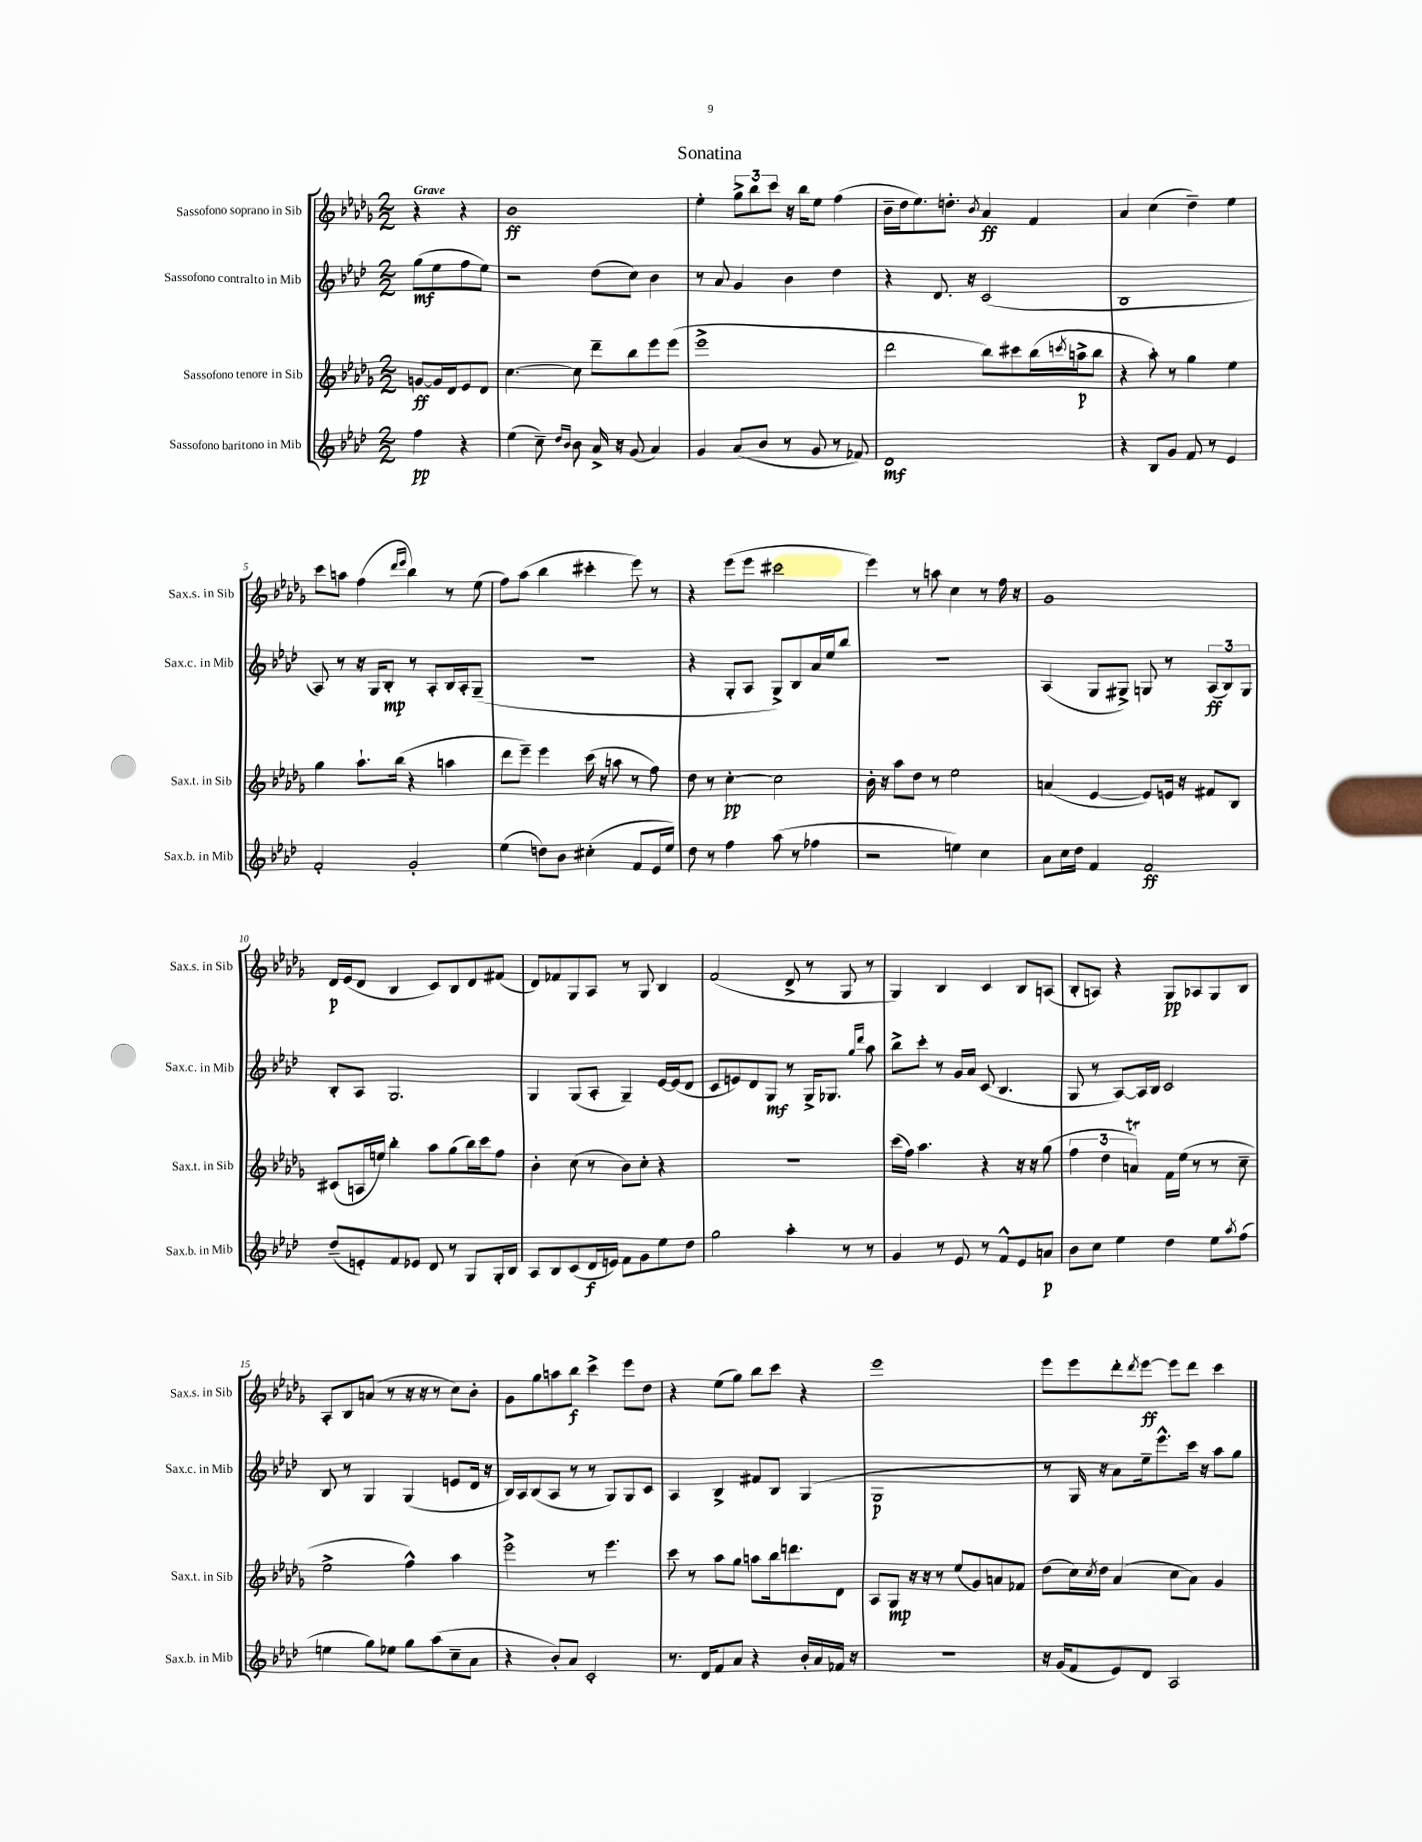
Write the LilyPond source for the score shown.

\header { title = "Sonatina" }
<<
\new StaffGroup <<
\new Staff = "s0" \with { instrumentName = "Sassofono soprano in Sib" shortInstrumentName = "Sax.s. in Sib" } {
    \clef treble \key des \major \numericTimeSignature \time 2/2 \partial 2 \tempo "Grave"
    r4 r4 |
    bes'1\ff |
    ees''4-. \tuplet 3/2 { ges''8-> bes''8 c'''8 } r16 bes''16 ees''8 f''4( |
    bes'16-- des''16 ees''8.) d''8.-. \acciaccatura { bes'8 } aes'4\ff f'4 |
    aes'4 c''4( des''4--) ees''4 |
    c'''8 a''8 f''4( \grace { des'''16 ees'''16 } bes''4) r8 ees''8( |
    f''8) aes''8( bes''4 cis'''4-. ees'''8) r8 |
    r4 ees'''8( ees'''8 cis'''2 |
    ees'''4) r8 a''8 c''4 r8 f''16 r16 |
    ges'1 |
    des'16\p ees'16( des'8 bes4 c'8) bes8 des'8 fis'8( |
    des'8) fes'8 ges8 aes8 r8 ges8 bes4 |
    f'2( des'8-> r8 ges8 r8 |
    ges4) bes4 c'4 bes8 a8( |
    bes8-. a8) r4 ges8\pp aes8 ges8 bes8 |
    aes8-. bes8 a'8( r8 r16 r16 r8 c''8) bes'8-. |
    ges'8 ges''8 a''8 bes''8\f c'''4-> ees'''8 des''8 |
    r4 ees''8( ges''8) bes''8 c'''8 r4 |
    ees'''1 |
    ees'''8 ees'''8 des'''8-. \acciaccatura { des'''8 } ees'''8~\ff ees'''8 des'''8 c'''4 \bar "|." |
}
\new Staff = "s1" \with { instrumentName = "Sassofono contralto in Mib" shortInstrumentName = "Sax.c. in Mib" } {
    \clef treble \key aes \major \numericTimeSignature \time 2/2 \partial 2
    g''8\mf( ees''8 f''8 ees''8) |
    r2 des''8( c''8) bes'4 |
    r8 aes'8 g'4 bes'4 des''4 |
    r4 des'8. r16 c'2( |
    bes1 |
    aes8) r8 r16 g16 bes8-.\mp r8 aes8-. bes16 aes16-. g8--( |
    R1 |
    r4 g8-. aes8 g8->) bes8 aes'16 ees''16 bes''8 |
    r1 |
    aes4( g8 gis8->) g8 r8 \tuplet 3/2 { aes8\ff( bes8) g8 } |
    bes8-. aes8 g2. |
    g4 g8( aes8-. g4--) ees'16~ ees'16( des'8 |
    c'8 e'8) des'8 g8\mf r8 g16-> ges8. \grace { g''16 des'''16 } aes''8 |
    bes''8-> c'''8-. r8 g'16 aes'16 c'8( bes4. |
    g8 r8 aes8~) aes16 bes16 c'2 |
    bes8 r8 g4 g4( e'8 des'16 r16 |
    bes16) aes16 bes8( aes8 r8 r8 g8) g8 c'8 |
    aes4 bes4-> fis'8 bes8 g4( |
    g1\p |
    r8 g16 r16 aes'8) ees''16-- ees'''8.-^ c'''16 r16 aes''8 g''8 \bar "|." |
}
\new Staff = "s2" \with { instrumentName = "Sassofono tenore in Sib" shortInstrumentName = "Sax.t. in Sib" } {
    \clef treble \key des \major \numericTimeSignature \time 2/2 \partial 2
    g'8~\ff g'16 des'16 ees'8 des'8 |
    c''4.~ c''8 des'''8-- bes''8 ees'''8 ees'''8( |
    ees'''1-> |
    des'''2 bes''8) cis'''8 bes''16( \acciaccatura { c'''8 } a''16->\p bes''8 |
    r4 aes''8-.) r8 ges''4 ees''4 |
    ges''4 aes''8.-! bes''16( r4 a''4 |
    des'''8 ees'''8--) ees'''4 c'''16( r16 a''8 r8 f''8) |
    des''8 r8 c''4~-.\pp c''2 |
    bes'16-. r16 aes''8 des''8 r8 ees''2 |
    a'4( ees'4~ ees'8) e'16 r16 fis'8 bes8 |
    cis'8( a16 e''16) bes''4-. aes''8 ges''8( bes''16) c'''16 f''8 |
    bes'4-. c''8( r8 bes'8) c''8-. r4 |
    r1 |
    c'''16( f''16) aes''4. r4 r16 r16 ges''8( |
    \tuplet 3/2 { f''4 des''4 a'4\trill) } f'16 ees''16( r8 r8 c''8-- |
    ees''2-> f''4-^) aes''4 |
    ees'''2-> r8 ees'''4. |
    c'''8 r8 aes''8 ges''8 a''8 bes''16 d'''8. des'8 |
    aes8 ges8\mp r16 r16 r8 ees''8( ges'8) a'8 fes'8 |
    des''8( c''16) \acciaccatura { c''8 } des''16 aes'4( c''8 aes'8) ges'4 \bar "|." |
}
\new Staff = "s3" \with { instrumentName = "Sassofono baritono in Mib" shortInstrumentName = "Sax.b. in Mib" } {
    \clef treble \key aes \major \numericTimeSignature \time 2/2 \partial 2
    f''4\pp r4 |
    ees''4( c''8--) \grace { des''16 bes'16 } bes'8 aes'16-> r16 g'8( aes'4) |
    g'4 aes'8( bes'8 r8 g'8 r8 fes'8) |
    des'1\mf |
    r4 bes8 g'8 f'8 r8 ees'4 |
    f'2-. g'2-. |
    ees''4( d''8) bes'8 cis''4-.( f'8 ees'16 ees''16) |
    des''8 r8 f''4 aes''8( r8 fes''4 |
    r2 e''4) c''4 |
    aes'8 c''16 des''16 f'4 f'2\ff |
    des''8--( e'8-.) f'8 ees'8 des'8 r8 g8 g16-. bes16 |
    aes8 bes8 c'8( des'16\f e'16) f'8 g'8 ees''8 des''8 |
    g''2 aes''4-. r8 r8 |
    g'4 r8 ees'8 r8 f'8-^ ees'8 a'8\p |
    bes'8 c''8 ees''4 des''4 ees''8 \acciaccatura { aes''8 } f''8( |
    e''4 g''8) ees''8 g''8 aes''8( c''8-- aes'8 |
    r4 bes'8-.) aes'8 c'2-. |
    r8. des'16 f'8 aes'8 r4 bes'16-. aes'16 fes'16 r16 |
    r1 |
    r16 g'16( f'8 ees'8) des'8 aes2 \bar "|." |
}
>>
>>
